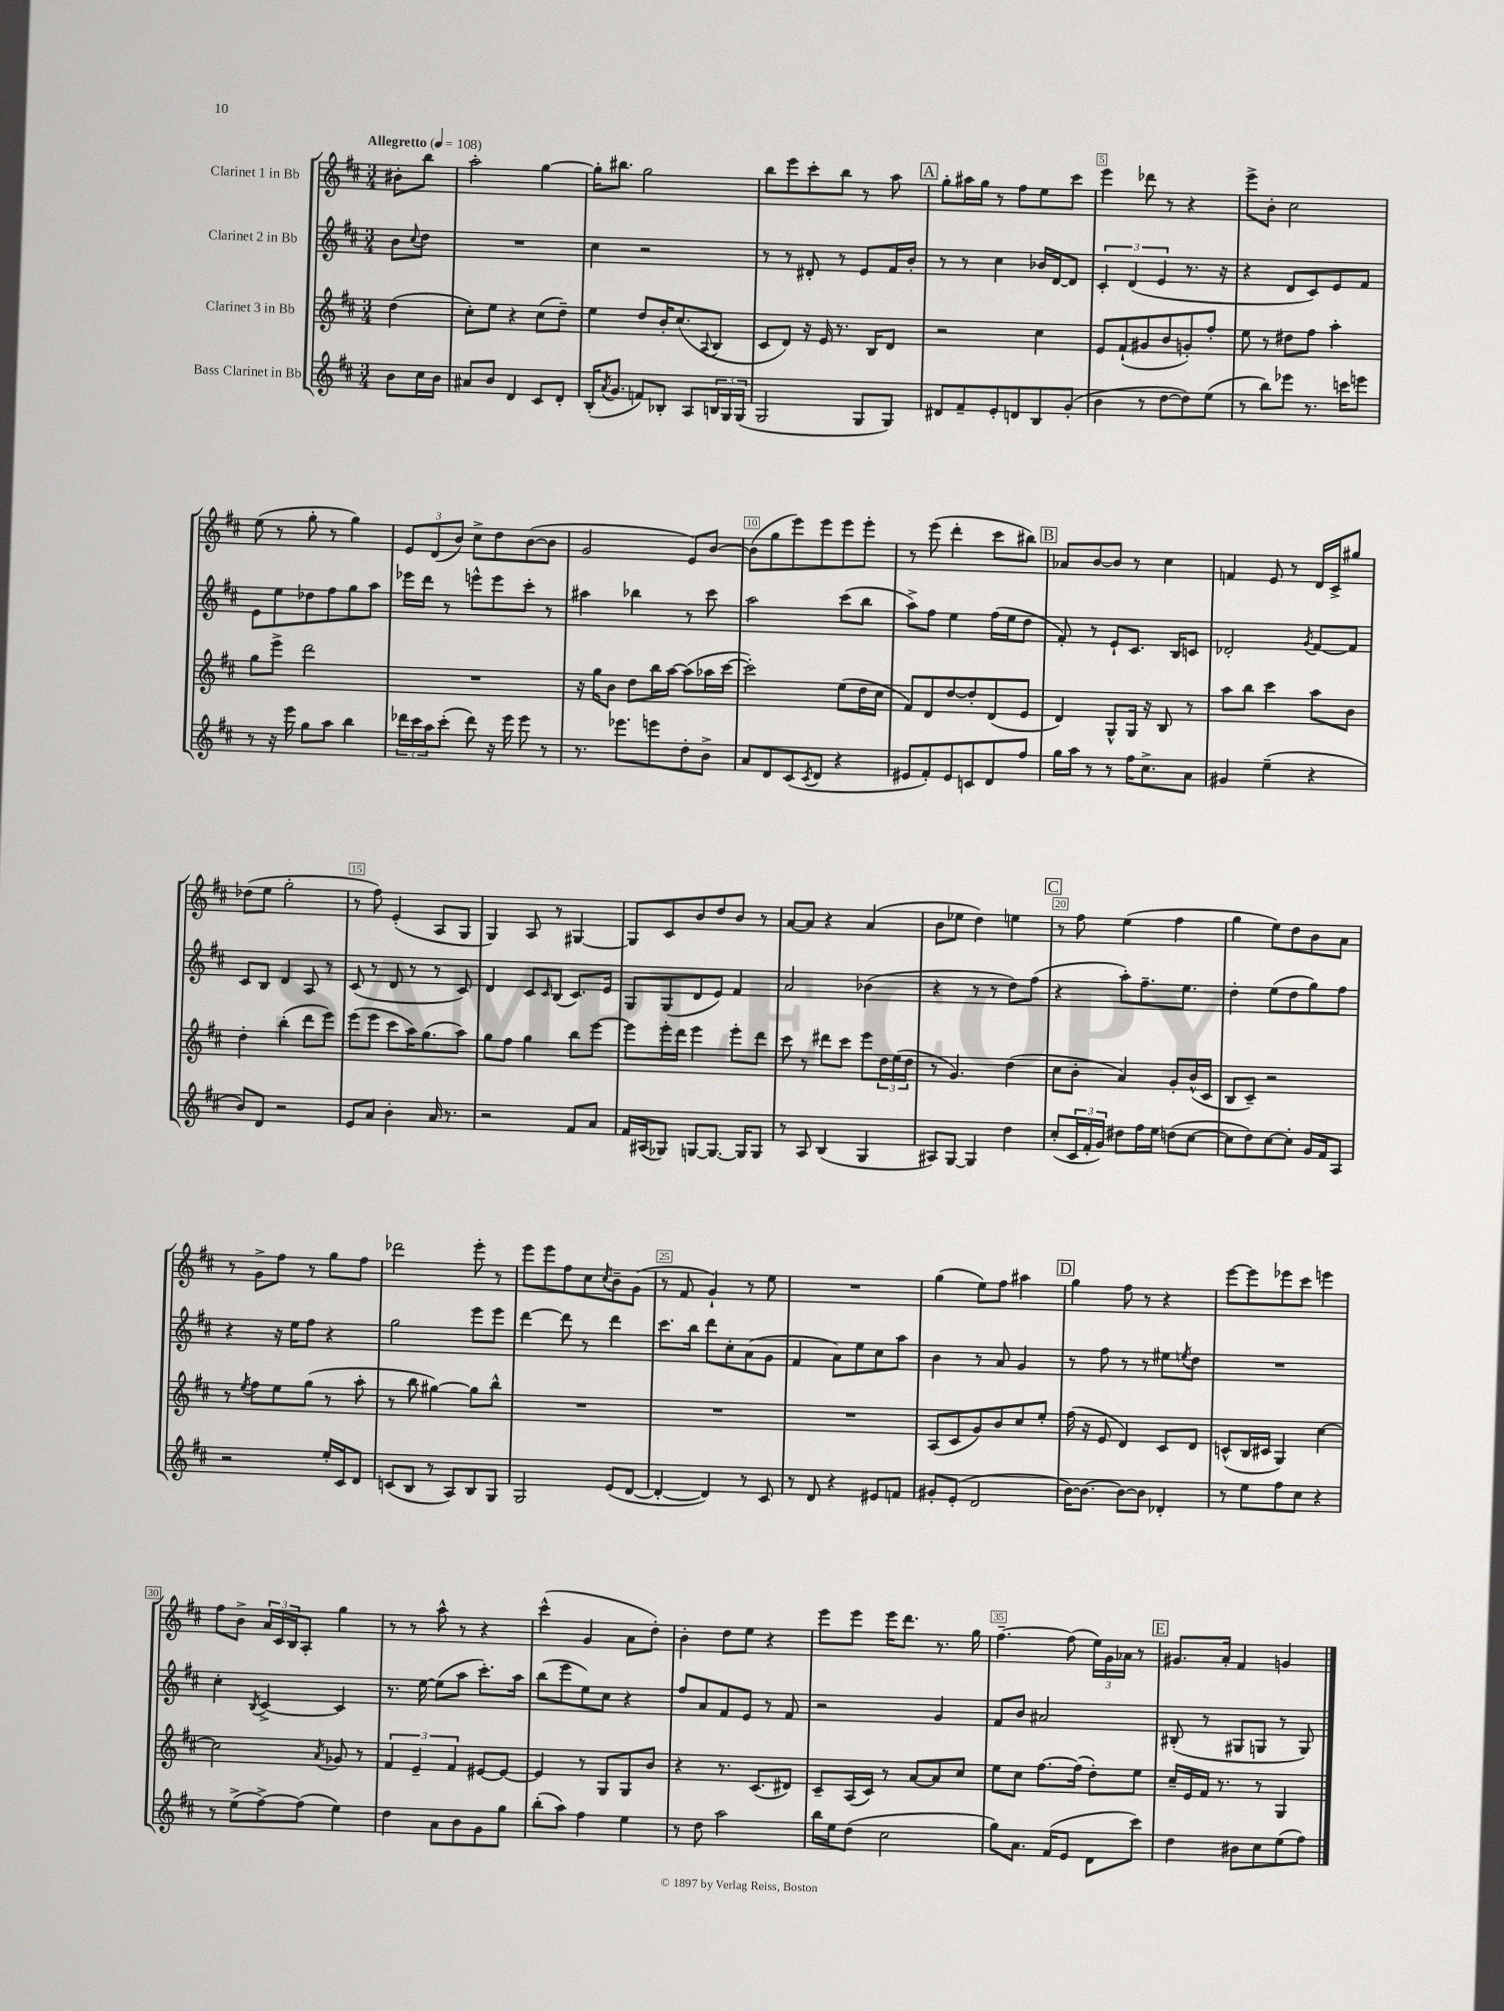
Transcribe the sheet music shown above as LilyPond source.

<<
\new StaffGroup <<
\new Staff = "s0" \with { instrumentName = "Clarinet 1 in Bb" } {
    \clef treble \key d \major \numericTimeSignature \time 3/4 \partial 4 \tempo "Allegretto" 4 = 108
    bis'8-. b''8 |
    a''2-. g''4~ |
    g''16-. bis''8. g''2 |
    b''8 e'''8 cis'''8-. b''8 r8 a''8 |
    \mark \markup { \box "A" } g''8-. ais''16 g''16 r8 fis''8 e''8 cis'''8 |
    e'''4 des'''8 r8 r4 |
    e'''8-> b'8-. cis''2 |
    e''8( r8 g''8-. r8 g''4) |
    \tuplet 3/2 { e'8 d'8( b'8) } cis''8-> d''8 b'8~( b'8 |
    g'2 e'8) b'8~ |
    b'8( g''8 e'''8) e'''8 e'''8 e'''8-. |
    r8 e'''8( d'''4-. cis'''8 bis''8) |
    \mark \markup { \box "B" } aes'8 b'8~ b'8 r8 cis''4 |
    f'4 e'8 r8 d'16 cis'16-> gis''8 |
    des''8( e''8 g''2-. |
    r8 fis''8) e'4-.( a8 g8 |
    g4) a8 r8 gis4~ |
    gis8 cis'8 b'8 d''8 b'8 r8 |
    a'8~ a'8 r4 a'4( |
    b'8 ees''8 d''4) e''4 |
    \mark \markup { \box "C" } r8 fis''8 e''4( fis''4 |
    g''4 e''8) d''8 b'8 a'8 |
    r8 g'8-> fis''8 r8 g''8 fis''8 |
    des'''2 e'''8-. r8 |
    e'''8 e'''8 fis''8 cis''8 \acciaccatura { cis''8 } b'8-- g'8( |
    r8 fis'8 g'4-!) r8 e''8 |
    R2. |
    g''4( e''8) fis''8 ais''4 |
    \mark \markup { \box "D" } g''4 fis''8 r8 r4 |
    e'''8~ e'''8 ees'''8 cis'''8 e'''4 |
    fis''8 b'8-> \tuplet 3/2 { a'16 cis'16 b16 } a8-. g''4 |
    r8 r8 a''8-^ r8 r4 |
    cis'''4-^( g'4 a'8 d''8-.) |
    b'4-. d''8 e''8 r4 |
    e'''8 e'''8 e'''16 d'''8. r8. g''16 |
    fis''4.~-- fis''8( \tuplet 3/2 { e''16) g'16 aes'16 } r8 |
    \mark \markup { \box "E" } gis'8. a'16-. fis'4 g'4 \bar "|." |
}
\new Staff = "s1" \with { instrumentName = "Clarinet 2 in Bb" } {
    \clef treble \key d \major \numericTimeSignature \time 3/4 \partial 4
    b'8 \appoggiatura { cis''8 } d''8 |
    R2. |
    cis''4 r2 |
    r8 r8 dis'8-. r8 e'8 fis'16 b'16-. |
    \mark \markup { \box "A" } r8 r8 cis''4 bes'16 d'16~ d'8 |
    \tuplet 3/2 { cis'4-. d'4( e'4 } r8. r16 |
    r4 d'8 cis'8) e'8 fis'8 |
    e'8 e''8 des''8 fis''8 g''8 a''8 |
    ees'''16 d'''16 r8 e'''8-^ e'''8 cis'''8-. r8 |
    ais''4 bes''4 r8 cis'''8 |
    a''2 cis'''8( b''8 |
    a''8->) fis''8 e''4 fis''16( e''16 d''8 |
    \mark \markup { \box "B" } fis'8-.) r8 e'8-! cis'8. b16 c'8 |
    des'2-. \acciaccatura { g'8 } fis'8~ fis'8 |
    cis'8 b8 d'4 a8 r8 |
    cis'8( r8 d'8 r8 r8 cis'8) |
    d'4 cis'8 \grace { cis'16 } b8( cis'8.) e'16 |
    g8 g8( d'8 e'8) fis'4 |
    a'2 bes'4( |
    r4 r8 r8 d''8) fis''8( |
    \mark \markup { \box "C" } r4 a''8-.) fis''8.-- e''8. |
    d''4-. e''8( d''8 g''8) fis''8 |
    r4 r16 e''16 fis''8 r4 |
    g''2 e'''8 e'''8 |
    d'''4~ d'''8 r8 d'''4 |
    cis'''8. b''16 d'''8 cis''8-. a'8( g'8 |
    fis'4 a'8) e''8 cis''8 a''8 |
    b'4 r8 a'8 g'4 |
    \mark \markup { \box "D" } r8 fis''8 r8 r8 eis''8 \acciaccatura { e''8 } d''8 |
    R2. |
    cis''4-. \acciaccatura { b8 } cis'4~-> cis'4 |
    r8. e''16~ e''8( a''8 cis'''8.-.) a''16 |
    b''8( e'''8 e''8) cis''8 r4 |
    fis''8 a'8 fis'8 e'8 r8 fis'8 |
    r2 g'4 |
    fis'8 b'8 ais'2 |
    \mark \markup { \box "E" } bis8-.( r8 gis8 g8 r8 g8) \bar "|." |
}
\new Staff = "s2" \with { instrumentName = "Clarinet 3 in Bb" } {
    \clef treble \key d \major \numericTimeSignature \time 3/4 \partial 4
    d''4( |
    cis''8-.) e''8 r4 cis''8( d''8--) |
    e''4 d''8 b'16-. cis''8.( \appoggiatura { a8 } b8 |
    cis'8 d'8) r16 e'16 r8. b16 d'8 |
    \mark \markup { \box "A" } r2 cis''4 |
    e'8 fis'8-!( gis'8 b'8 g'8-.) fis''8-. |
    e''8 r8 dis''8 fis''8 a''4-. |
    g''8 e'''8-> d'''2 |
    R2. |
    r16 g''16 b'8 d''8 b''16 a''16~ a''8( aes''16 cis'''16~ |
    cis'''2-.) e''8( d''16 cis''16 |
    fis'8) d'8 d''8~ d''8-. d'8( e'8 |
    \mark \markup { \box "B" } d'4) g8-^ g16 r16 b8 r8 |
    a''8 b''8 cis'''4 a''8 b'8 |
    d''4-. b''4-.( d'''8 e'''8) |
    e'''8( e'''8 cis'''8 a''16) g''8.( a''8) |
    g''8 fis''8 g''4 b''8 e'''8~ |
    e'''8 e'''16-. d'''16 e'''4 e'''8-. d'''8 |
    cis'''8 r8 dis'''8 cis'''8 e'''8 \tuplet 3/2 { d''16 e''16( d''16 } |
    r8 g'4.) d''4( |
    \mark \markup { \box "C" } cis''8 b'8-. a'4) g'8-. b'16-^( cis'16 |
    b8 cis'8--) r2 |
    r8 \acciaccatura { e''8 } fis''8 e''8 g''8( r8 a''8-. |
    r8 b''8 gis''4~) gis''8 b''8-^ |
    R2. |
    R2. |
    R2. |
    a8( cis'8 g'8) b'8 cis''8 e''8-. |
    \mark \markup { \box "D" } fis''16( r16 e'8 d'4) cis'8 d'8 |
    c'8-^( b16 cis'16 g4) cis''4~ |
    cis''2 \acciaccatura { a'8 } ges'8 r8 |
    \tuplet 3/2 { fis'4 e'4-- fis'4 } eis'8~ eis'8~ |
    eis'4 r8 g8 g8 b'8 |
    r4 r8. cis'8.( dis'8) |
    cis'8-- a16( cis'16) r8 a'8~ a'8 cis''8 |
    e''8 cis''8 fis''8.~ fis''16( d''8-.) e''8 |
    \mark \markup { \box "E" } cis''16-- e'16 fis'16 r8. r8 g4 \bar "|." |
}
\new Staff = "s3" \with { instrumentName = "Bass Clarinet in Bb" } {
    \clef treble \key d \major \numericTimeSignature \time 3/4 \partial 4
    b'8 cis''16 b'16 |
    ais'8 b'8 d'4 cis'8 d'8-. |
    b16-.( \acciaccatura { a'8 } g'8. f'8) bes8-. a8 \tuplet 3/2 { b16 g16 g16( } |
    g2 g8 g8) |
    \mark \markup { \box "A" } dis'8 fis'8-- e'8-. d'8 b8 g'8-.( |
    b'4 r8 d''8~ d''8) e''8( |
    r8 b''8) ees'''8 r8. c'''16 e'''8 |
    r8 r16 e'''16 g''8 a''8 b''4 |
    \tuplet 3/2 { des'''16 cis'''16 a''16 } cis'''8-.( des'''8) r16 e'''16 e'''8 r8 |
    r8. ees'''8. e'''8 d''8-. b'8-> |
    a'8 d'8 cis'8( \acciaccatura { cis'8 } d'8 r4 |
    eis'8 fis'8-.) eis'8 c'8 d'8 fis''8 |
    \mark \markup { \box "B" } g''16 a''16 r8 r8 fis''16 cis''8.-> a'8 |
    gis'4 e''4--( r4 |
    b'8) d'8 r2 |
    e'8 a'8 b'4-. a'16 r8. |
    r2 fis'8 a'8 |
    fis'16 ais16( ges8) g8~ g8.~ g16 g8 |
    r8 a8 b4( g4 |
    ais8) g8~ g4 d''4 |
    \mark \markup { \box "C" } cis''8-.( \tuplet 3/2 { cis'16 fis'16-. g'16) } dis''8 fis''16 e''16 d''8( cis''8~ |
    cis''8 d''8) cis''8~ cis''8-. g'16 fis'16 a8 |
    r2 e''16-. cis'16 d'8 |
    c'8( b8 r8 a8) b8 g8 |
    g2 e'8( d'8~ |
    d'4~-. d'4) r8 cis'8 |
    r8 d'8 r4 eis'8 f'8 |
    gis'8-. e'8-.( d'2 |
    \mark \markup { \box "D" } b'16~) b'8.~ b'8~ b'8 des'4-. |
    r8 e''8 fis''8 cis''8 r4 |
    r8 e''8->( fis''8~->) fis''8( e''4) |
    d''4 a'8 b'8 g'8 g''8 |
    b''8-.( a''8) fis''4 e''4 |
    r8 d''8 a''2 |
    b''16 e''16 d''8( cis''2 |
    g''8) a'8. fis'16( e'8 d'8 cis'''8) |
    \mark \markup { \box "E" } d''4 bis'8 cis''8 e''8( fis''8) \bar "|." |
}
>>
>>
\layout { \context { \Score \override BarNumber.break-visibility = ##(#f #t #t) barNumberVisibility = #(every-nth-bar-number-visible 5) \override BarNumber.stencil = #(make-stencil-boxer 0.1 0.3 ly:text-interface::print) } }
